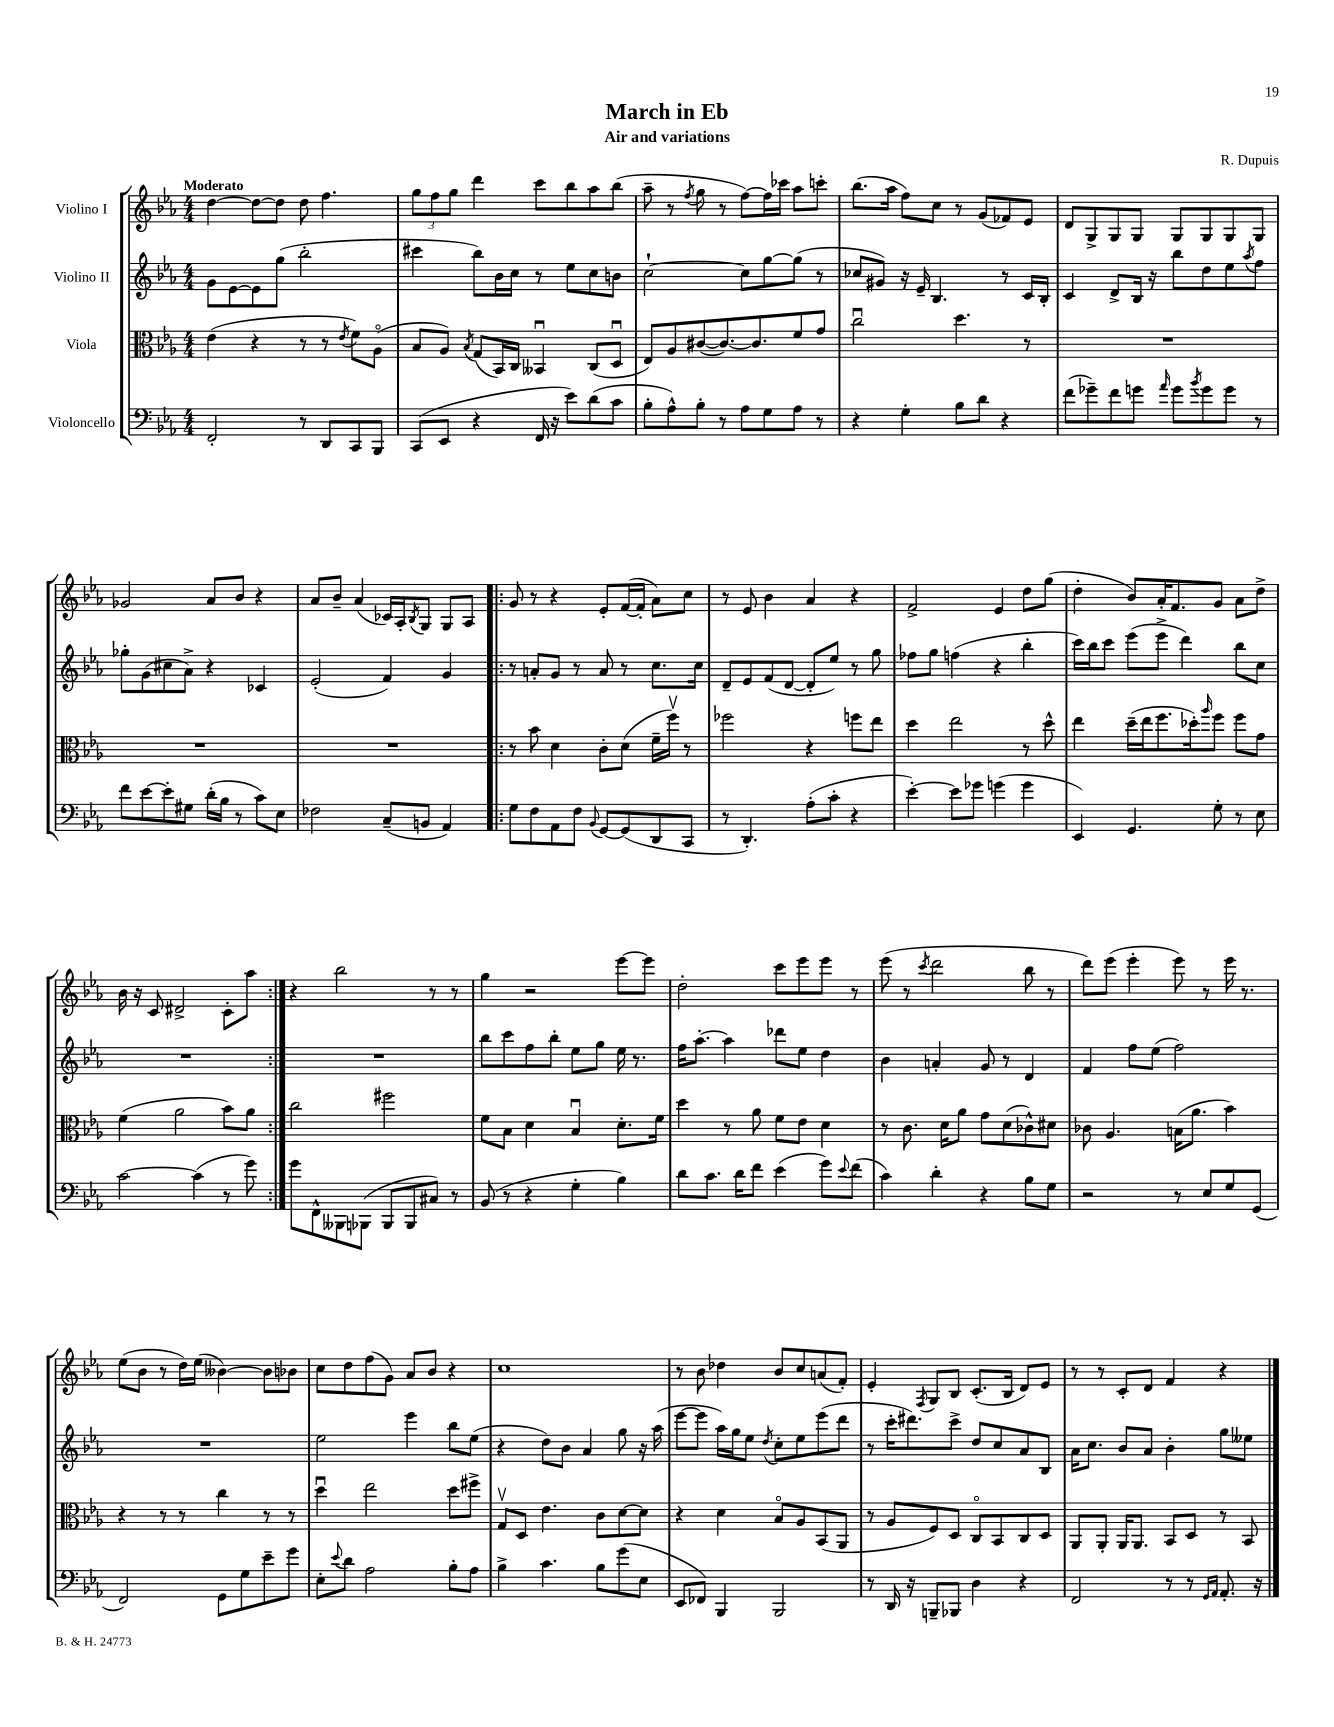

**kern	**kern	**kern	**kern
*part4	*part3	*part2	*part1
*staff4	*staff3	*staff2	*staff1
*I"Violoncello	*I"Viola	*I"Violino II	*I"Violino I
*clefF4	*clefC3	*clefG2	*clefG2
*k[b-e-a-]	*k[b-e-a-]	*k[b-e-a-]	*k[b-e-a-]
*M4/4	*M4/4	*M4/4	*M4/4
=1	=1	=1	=1
!	!	!	!LO:TX:a:B:t=Moderato
2FF'/	(4e-\	8g\L	[4dd\
.	.	[8e-\	.
.	4r	8e-\]	8dd\L_
.	.	(8gg\J	8dd\J]
8r	8r	2bb-'\	8dd\
8DD/L	8r	.	4.ff\
.	8qe-/	.	.
8CC/	8f\L)	.	.
8BBB-/J	(8A-\J	.	.
=2	=2	=2	=2
(8CC/L	8B-/L	4ccc#X\	12gg\L
.	.	.	12ff\
8EE-/J	8A-/J)	.	.
.	.	.	12gg\J
.	8qB-/	.	.
4r	(8G/L	8bb-\L)	4ddd\
.	16BB-/L)	16b-\L	.
.	16C/JJ	16cc\JJ	.
16FF/	4BB--Xu/	8r	8ccc\L
16r	.	.	.
8e-\L)	.	8ee-\L	8bb-\
(8d\	(8C/L	8cc\	8aa-\
8c\J	8Du/J	8bn\J	(8bb-\J
=3	=3	=3	=3
8B-'\L	8E-/L)	[2cc`\	8aa-~\
8A-^^\)	8A-/	.	8r
.	.	.	8qff/
8B-'\J	([8c#X/	.	8gg\
8r	8.c#/_)	.	8r
8A-\L	.	8cc\L]	[8ff\L)
.	8.c#/]	.	.
8G\	.	[8gg\	16ff\L]
.	.	.	16ccc-X\JJ
8A-\J	8f/	(8gg\J]	8aa-\L
8r	8g/J	8r	8cccn'\J
=4	=4	=4	=4
4r	2ccu\	8cc-X/L	(8.bb-\L
.	.	8g#X/J)	.
.	.	.	16aa-\Jk
4G'\	.	16r	8ff\L)
.	.	16e-~/	.
.	.	4.B-/	8cc\J
8B-\L	4.dd\	.	8r
8d\J	.	.	(8g/L
4r	.	8r	8f-X/)
.	8r	16c/LL	8e-/J
.	.	16B-'/JJ	.
=5	=5	=5	=5
(8f\L	1r	4c/	8d/L
8g-X~\)	.	.	8G^/
8f\	.	8d^/L	8G/
8gn\J	.	16B-/Jk	8G/J
.	.	16r	.
16qqa-/	.	.	.
8g\L	.	8bb-\L	8G/L
8qb-/	.	.	.
8g\	.	8dd\	8G/
8g\J	.	8ee-\	8G/
.	.	8qaa-/	.
8r	.	8ff\J	8G/J
!!LO:LB:g=z
=6	=6	=6	=6
8f\L	1r	8gg-X'\L	2g-X/
[8e-\	.	(8g\	.
8e-'\]	.	8cc#X\	.
8G#X\J	.	8a-^\J)	.
(16d'\LL	.	4r	8a-/L
16B-\JJ	.	.	.
8r	.	.	8b-/J
8c\L)	.	4c-X/	4r
8E-\J	.	.	.
=7	=7	=7	=7
2F-X\	1r	(2e-'/	8a-/L
.	.	.	8b-~/J
.	.	.	(4a-/
(8C~/L	.	4f/)	16c-X/LL)
.	.	.	16A-'/J
.	.	.	8qB-/
8BBn/J	.	.	8G/J
4AA-/)	.	4g/	8G/L
.	.	.	8A-/J
=8!|:	=8!|:	=8!|:	=8!|:
8G\L	8r	8r	8g/
8F\	8b-\	8an'/L	8r
8AA-\	4d\	8g/J	4r
8F\J	.	8r	.
8qqBB-/	.	.	.
[8GG/L	8c'\L	8a/	8e-'/L
(8GG/]	(8d\J	8r	([16f/L
.	.	.	16f'/JJ]
8DD/	16f~\LL	8.cc\L	8a-\L)
.	16ffv\JJ)	.	.
8CC/J	8r	.	8cc\J
.	.	16cc\Jk	.
=9	=9	=9	=9
8r	2ff-X\	8d~/L	8r
4.DD'/)	.	8e-/	8e-/
.	.	(8f/	4b-\
.	.	[8d/J	.
(8A-'\L	4r	8d'/L]	4a-/
8c'\J	.	8ee-/J)	.
4r	8ffn\L	8r	4r
.	8ee-\J	8gg\	.
=10	=10	=10	=10
[4e-'\)	4dd\	8ff-X\L	2f^/
.	.	8gg\J	.
8e-\L]	2ee-\	(4ffn\	.
8g-X\J	.	.	.
(4gn\	.	4r	4e-/
4g\	8r	4bb-'\	8dd\L
.	8dd^^\	.	(8gg\J
=11	=11	=11	=11
4EE-/)	4ee-\	16ccc\LL)	4dd'\
.	.	16bb-\J	.
.	.	8ccc\J	.
4.GG/	(16dd~\LL	(8eee-\L	8b-/L)
.	16ee-\J	.	.
.	8.ff\	8eee-^\J	16a-'/K
.	.	.	8.f/
.	.	4ddd\)	.
.	16dd-X'\k)	.	.
.	16qqaa-/	.	.
8G'\	8ff\J	.	8g/J
8r	8ff\L	8bb-\L	8a-\L
8E-\	8g\J	8cc\J	8dd^\J
!!LO:LB:g=z
=12	=12	=12	=12
[2c\	(4f\	1r	16b-\
.	.	.	16r
.	.	.	8c/
.	2a-\	.	2d#X^/
(4c\]	.	.	.
8r	8b-\L)	.	8c'\L
8g\)	8a-\J	.	8aa-\J
=13:|!	=13:|!	=13:|!	=13:|!
8g\L	2cc\	1r	4r
8FF^^\	.	.	.
8BBB--X\	.	.	2bb-\
(8BBB-X\J	.	.	.
8BBB-/L	2ff#X\	.	.
8BBB-/	.	.	.
8C#X/J)	.	.	8r
8r	.	.	8r
=14	=14	=14	=14
(8BB-/	8f\L	8bb-\L	4gg\
8r	8B-\J	8ccc\	.
4r	4d\	8ff\	2r
.	.	8bb-'\J	.
4G'\	4B-u/	8ee-\L	.
.	.	8gg\J	.
4B-\)	8.d'\L	16ee-\	[8eee-\L
.	.	8.r	.
.	.	.	8eee-\J]
.	16f\Jk	.	.
=15	=15	=15	=15
8d\L	4dd\	16ff\KL	2dd'\
.	.	[8.aa-'\J	.
8.c\J	.	.	.
.	8r	4aa-\]	.
16d\KL	.	.	.
8f\J	8a-\	.	.
(4e-\	8f\L	8ddd-X\L	8ccc\L
.	8e-\J	8ee-\J	8eee-\
8g\L)	4d\	4dd\	8eee-\J
8qqe-/	.	.	.
(8f\J	.	.	8r
=16	=16	=16	=16
4c\)	8r	4b-\	(8eee-\
.	8.c\	.	8r
.	.	.	8qccc/
4d'\	.	4an'/	2ddd\
.	16d\KL	.	.
.	8a-\J	.	.
4r	8g\L	8g/	.
.	(8d\	8r	.
8B-\L	8c-X^^\)	4d/	8bb-\
8G\J	8d#X\J	.	8r
=17	=17	=17	=17
2r	8c-X\	4f/	8ddd\L)
.	4.A-/	.	(8eee-\J
.	.	8ff\L	4eee-'\
.	.	(8ee-\J	.
8r	(16Bn\KL	2ff\)	8eee-\)
.	8.a-\J	.	.
8E-/L	.	.	8r
8G/	4b-\)	.	16eee-\
.	.	.	8.r
(8GG/J	.	.	.
!!LO:LB:g=z
=18	=18	=18	=18
2FF/)	4r	1r	(8ee-\L
.	.	.	8b-\J
.	8r	.	8r
.	8r	.	16dd\LL)
.	.	.	(16ee-\JJ
8GG\L	4cc\	.	[4b--X\)
8G\	.	.	.
8e-~\	8r	.	8b--\L]
8g\J	8r	.	8b-X\J
=19	=19	=19	=19
8E-'\L	4ddu\	2ee-\	8cc\L
8qqe-/	.	.	.
8d\J	.	.	8dd\
2A-\	2ee-\	.	(8ff\
.	.	.	8g\J)
.	.	4eee-\	8a-/L
.	.	.	8b-/J
8B-'\L	8dd\L	8bb-\L	4r
8A-\J	8ff#X^\J	(8ee-\J	.
=20	=20	=20	=20
4B-^\	8Gv/L	4r	1cc
.	8D/J	.	.
4.c\	4.e-\	8dd\L)	.
.	.	8b-\J	.
.	.	4a-/	.
8B-\L	8c\L	.	.
(8g\	[8d\	8gg\	.
8E-\J	8d\J]	16r	.
.	.	(16aa-\	.
=21	=21	=21	=21
8EE-/L	4r	[8eee-\L	8r
8FF-X/J)	.	8eee-\J]	8b-\
4BBB-/	4d\	16aa-\LL)	4dd-X\
.	.	16gg\J	.
.	.	8ee-\J	.
.	.	8qdd/	.
2BBB-/	8B-/L	8cc'\L	8b-/L
.	8A-/	8ee-\	8cc/
.	(8BB-/	(8eee-\	(8an/
.	8AA-/J	8ddd\J	8f'/J)
=22	=22	=22	=22
8r	8r	8r	4e-'/
16DD/	8A-/L	16ccc'\KL	.
16r	.	8.ddd#X\)	.
.	.	.	8qF/
8BBBn~/L	8F/)	.	8G/L
8BBB-X/J	8D/J	8ccc^\J	8B-/J
4D\	8C/L	8dd/L	(8.c'/L
.	8BB-/	8cc/	.
.	.	.	16B-/Jk
4r	8C/	8a-/	8d/L)
.	8D/J	8B-/J	8e-/J
=23	=23	=23	=23
2FF/	8AA-/L	16a-\KL	8r
.	.	8.cc\J	.
.	8AA-'/J	.	8r
.	16AA-/KL	8b-/L	8c'/L
.	8.AA-/J	.	.
.	.	8a-/J	8d/J
8r	8BB-/L	4b-'\	4f/
8r	8D/J	.	.
16qqGG/LL	.	.	.
16qqAA-/JJ	.	.	.
8.AA-'/	8r	8gg\L	4r
.	8BB-/	8ee--X\J	.
16r	.	.	.
==	==	==	==
*-	*-	*-	*-
